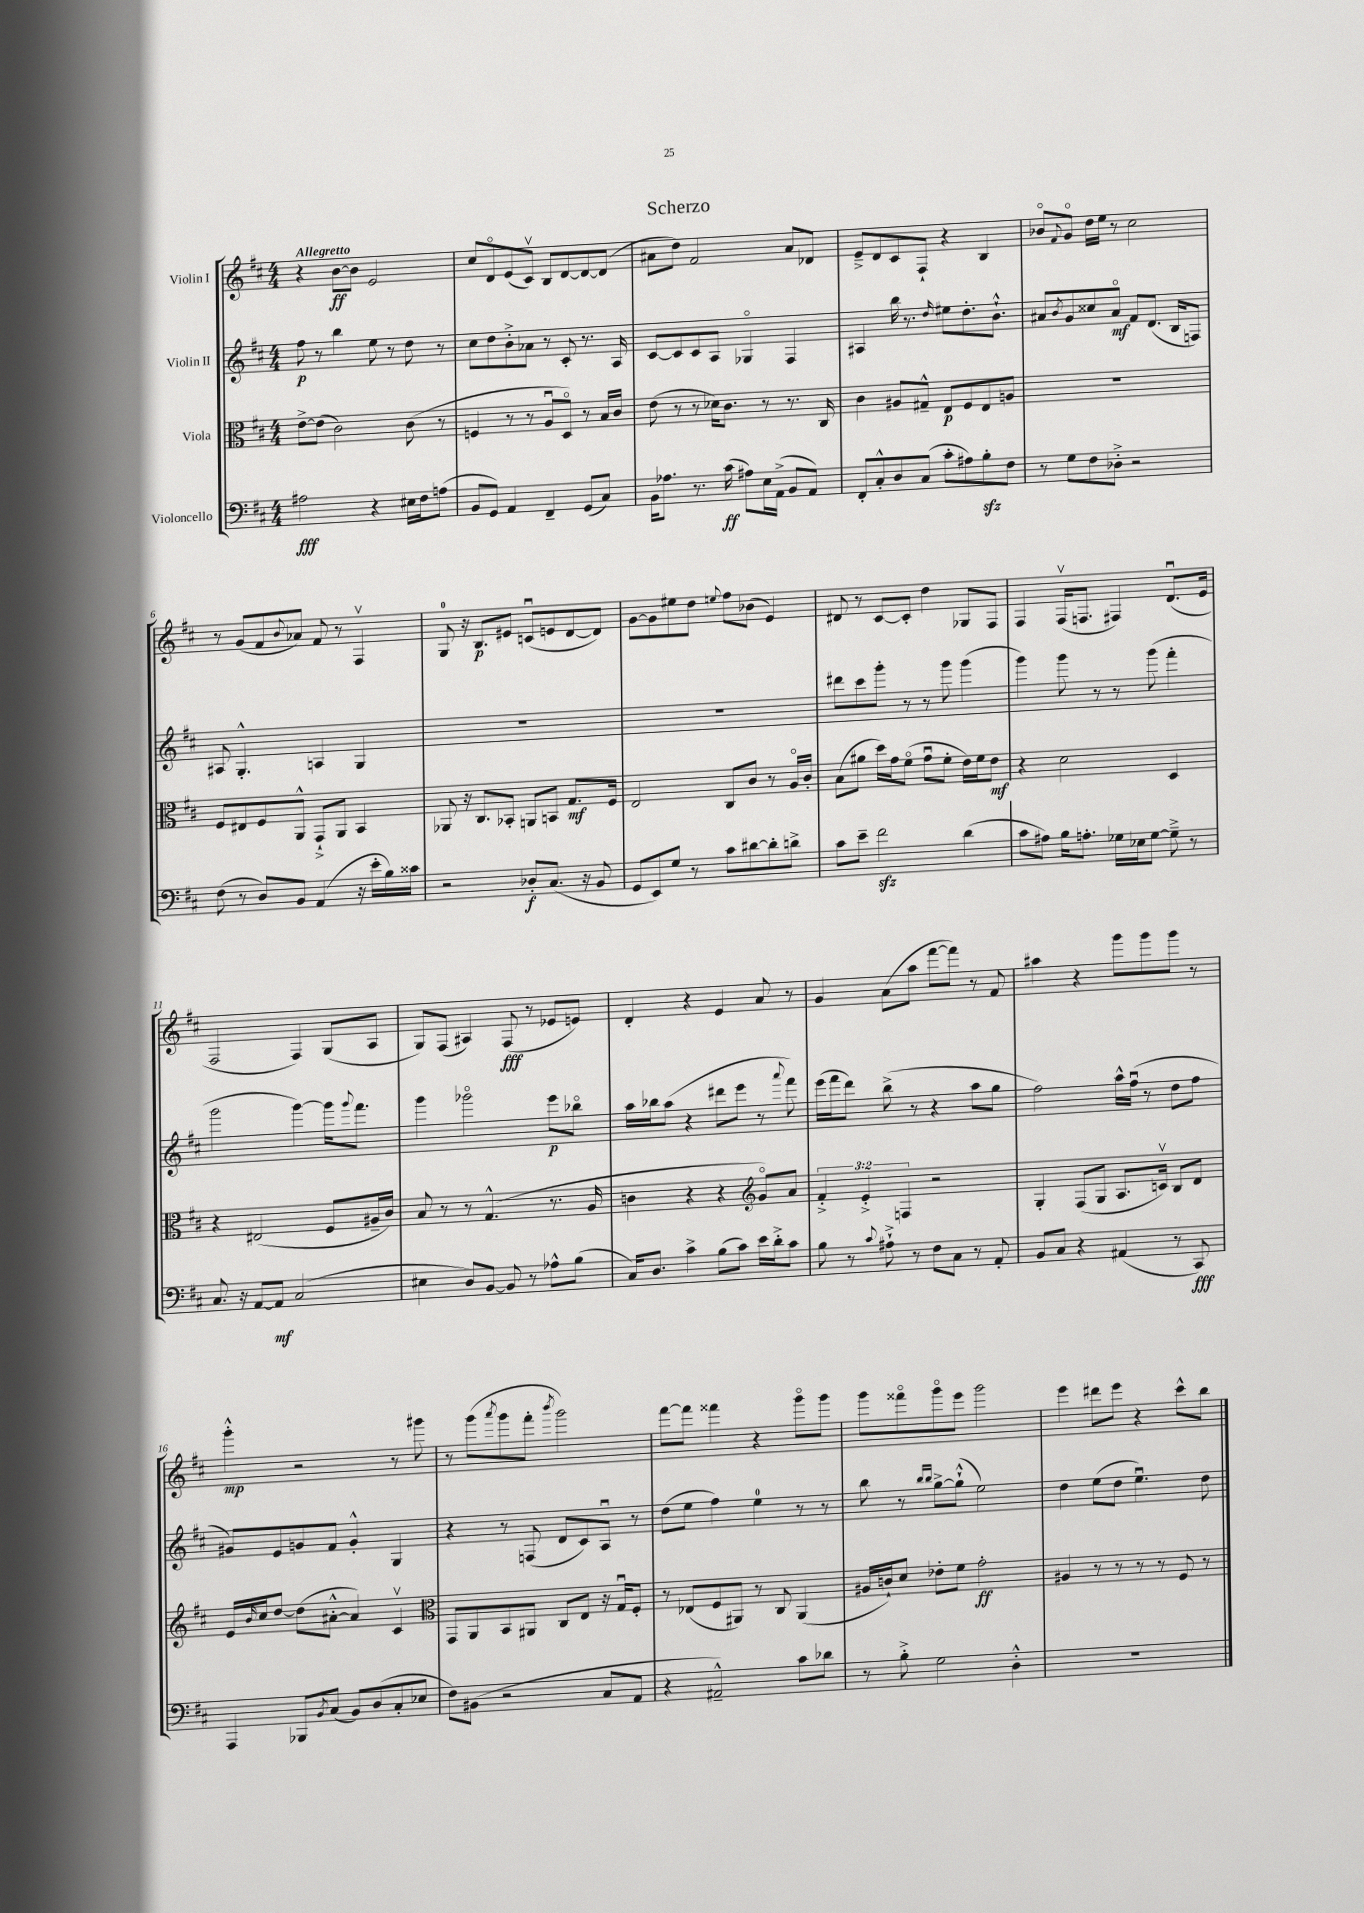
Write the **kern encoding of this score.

**kern	**kern	**kern	**kern
*staff4	*staff3	*staff2	*staff1
*clefF4	*clefC3	*clefG2	*clefG2
*k[f#c#]	*k[f#c#]	*k[f#c#]	*k[f#c#]
*M4/4	*M4/4	*M4/4	*M4/4
2A#	[8e^	8ff#	4r
.	(8e]	8r	.
.	2c#)	4bb	[8b
.	.	.	8b]
4r	.	8ee	2e
.	.	8r	.
16E#	(8c#	8dd	.
16F#	.	.	.
(8A	8r	8r	.
=	=	=	=
8BB	4F	8cc#	8cc#
8GG)	.	8dd	8do
4AA	8r	8b'^	(8e
.	8r	8a-	8c#v)
4FF#~	8Au	8r	8B
.	8Do)	8c#'	[8d
(8GG	8r	8.r	8d_
8C#)	16B	.	(8d]
.	16c#	16A	.
=	=	=	=
16BB	(8e	[8c#	8a#
8.A-	.	.	.
.	8r	8c#]	8dd)
8.r	8r	8c#	2f#
.	16d-)	8A	.
(16c#	8.c#	.	.
8A#)	.	4G-o	.
16E	8r	.	.
(16AA^	.	.	.
8BB	8.r	4F#	8a#
8AA)	.	.	8d-
.	16C#	.	.
=	=	=	=
8FF#'	4c#	4A#	8e~^
8C#'^^	.	.	8d
8D	8A#	16bb	8c#
.	.	8.r	.
(8C#	8G#~^^	.	8F#`
.	.	16qqdd	.
8c#'	8E	8ee#	4r
8A#)	8F#	8.dd'	.
8B'	8E	.	4B
.	.	8.b`^^	.
8F#	8A	.	.
=	=	=	=
8r	1r	8a#	8b-o
.	.	8qb	8qqf#
8G	.	8g	8go
8F#	.	8cc##	16dd
.	.	.	16ee
8D-'^	.	8a#o	8r
2r	.	8f#	2cc#
.	.	(8.d	.
.	.	16B	.
.	.	8F)	.
=	=	=	=
(8F#	8F#	8A#	8r
8r	8E#	4.G'^^	(8g
8D)	8F#	.	8f#
.	.	.	8qqb
8BB	8AA^^	.	8a-)
(4AA	8GG`^	4A	8f#
.	8AA	.	8r
16r	4BB	4G	4F#v
16e'	.	.	.
16B)	.	.	.
16c##	.	.	.
=	=	=	=
2r	8AA-	1r	8G
.	16r	.	16r
.	8.C#	.	8.B
.	8BB-'	.	8e#
8D-'	8AA	.	(8cu
(8.C#	8BB	.	8e
.	8.G	.	[8d
16r	.	.	.
8BB	.	.	8d])
.	16F#	.	.
=	=	=	=
8GG	2E	1r	[8g
8EE)	.	.	8g]
8G	.	.	8ee#
8r	.	.	8dd
.	.	.	8qqee
8c#	8C#	.	8ff#
[8d#	8c#	.	(8b-
8d#']	8r	.	4e)
8d^	16Ao	.	.
.	16c#'	.	.
=	=	=	=
8c#	(8B	8ddd#	8d#
8e~	8a#	8ccc#	8r
2f#	16dd)	8ggg'	[8c#
.	16g	.	.
.	(8f#o	8r	8c#']
.	8gu	8r	4dd
.	8f#'	8ggg	.
(4d	16e)	(4ggg	8G-
.	16f#	.	.
.	8e	.	8F#
=	=	=	=
8c#	4r	4ggg)	4F#
8A#)	.	.	.
16B	2d	8ggg	(16F#v
8.A'	.	.	8.F
.	.	8r	.
16G-	.	8r	4F#)
16E-	.	.	.
[8G-	.	(8ggg	.
8G-~^]	4D	4fff#'	(8.du
8r	.	.	.
.	.	.	16e
=	=	=	=
8.C#	4r	2ggg	2F#
16r	.	.	.
[8AA	(2E#	.	.
8AA]	.	.	.
(2C#	.	[4ggg)	4F#)
.	8F#	16ggg]	(8G
.	.	8qqggg	.
.	.	8.fff#	.
.	16A#~	.	8A
.	16c#)	.	.
=	=	=	=
4E#	8B	4ggg	8G)
.	8r	.	(8F#
8D)	8r	2ggg-o	4A#)
[8BB	(4.G^^	.	.
8BB]	.	.	(8F#
8r	.	.	8r
8A-^^	8.r	8eee	8e-
(8B	.	8bb-o	8e)
.	16A	.	.
=	=	=	=
16C#)	4c	16aa	4d'
8.D	.	16bb-	.
.	.	(8aa	.
4c#^	4r	4r	4r
(8B	4r	8ddd#	4e
8c#)	.	8eee	.
*	*clefG2	*	*
16e	8go)	8r	8a
16d'^	.	.	.
.	.	8qqaaa	.
8c#	8a	8fff#)	8r
=	=	=	=
8B	6f#'^	(16eee	4g
.	.	16fff#	.
8r	.	8ddd)	.
.	6e'^	.	.
8qqc#	.	.	.
8A#`^	.	(8bb^	(8a
.	6F	.	.
8r	.	8r	8aa
8F#	2r	4r	[8fff#
8C#	.	.	8fff#])
8r	.	8aa	8r
8AA'	.	8gg	8f#
=	=	=	=
8BB	4G'	2ff#)	4aa#
8C#	.	.	.
4r	(8F#	.	4r
.	8G	.	.
(4AA#	8.A	16aa^^	8ggg
.	.	(16ff#u	.
.	.	8r	8ggg
.	16cv)	.	.
8r	8B	8dd	8ggg
8CC#)	8d	8ff#	8r
=	=	=	=
4AAA	16e	8g#)	4ggg'^^
.	16qqb	.	.
.	16cc#	.	.
.	[8dd	8e	.
8BBB-	(8dd]	8g	2r
8qBB	.	.	.
(8C#	[8a#'^^	8f#	.
8BB)	4a#])	4g'^^	.
(8D	.	.	.
8C#'	4c#v	4G	8r
8E-	.	.	8ggg#
=	=	=	=
*	*clefC3	*	*
8F#)	8GG	4r	8r
(8BB#	8AA	.	(8ggg
.	.	.	8qaaa
2r	8BB	8r	8ggg
.	8AA#	(8F	8fff#'
.	.	.	8qbbb
.	8C#	8d	2ggg)
.	8E	8c#)	.
8C#	16r	8Au	.
.	16Gu	.	.
8AA	8F#'	8r	.
=	=	=	=
4r	8r	(8dd	[8fff#
.	(8E-	8ee	8fff#]
2AA#~^^)	8F#	4ff#)	4fff##
.	8AA#)	.	.
.	8r	4ee	4r
.	8C#	.	.
8c#	(4AA#	8r	8gggo
8d-	.	8r	8ggg
=	=	=	=
8r	16A#	8bb	8ggg
.	16c`)	.	.
8B'^	8d	8r	8fff##o
.	.	16qqbb	.
.	.	16qqbb	.
2G	8e-'	[8gg^	8gggo
.	8f#	(8gg`^^]	8eee
.	2g'	2ee)	2ggg
4D'^^	.	.	.
=	=	=	=
1r	4A#	4dd	4eee
.	8r	(8ee	8ddd#
.	8r	8dd	8eee
.	8r	4.eeu)	4r
.	8r	.	.
.	8F#	.	8ccc#^^
.	8r	8dd	8bb
==	==	==	==
*-	*-	*-	*-
